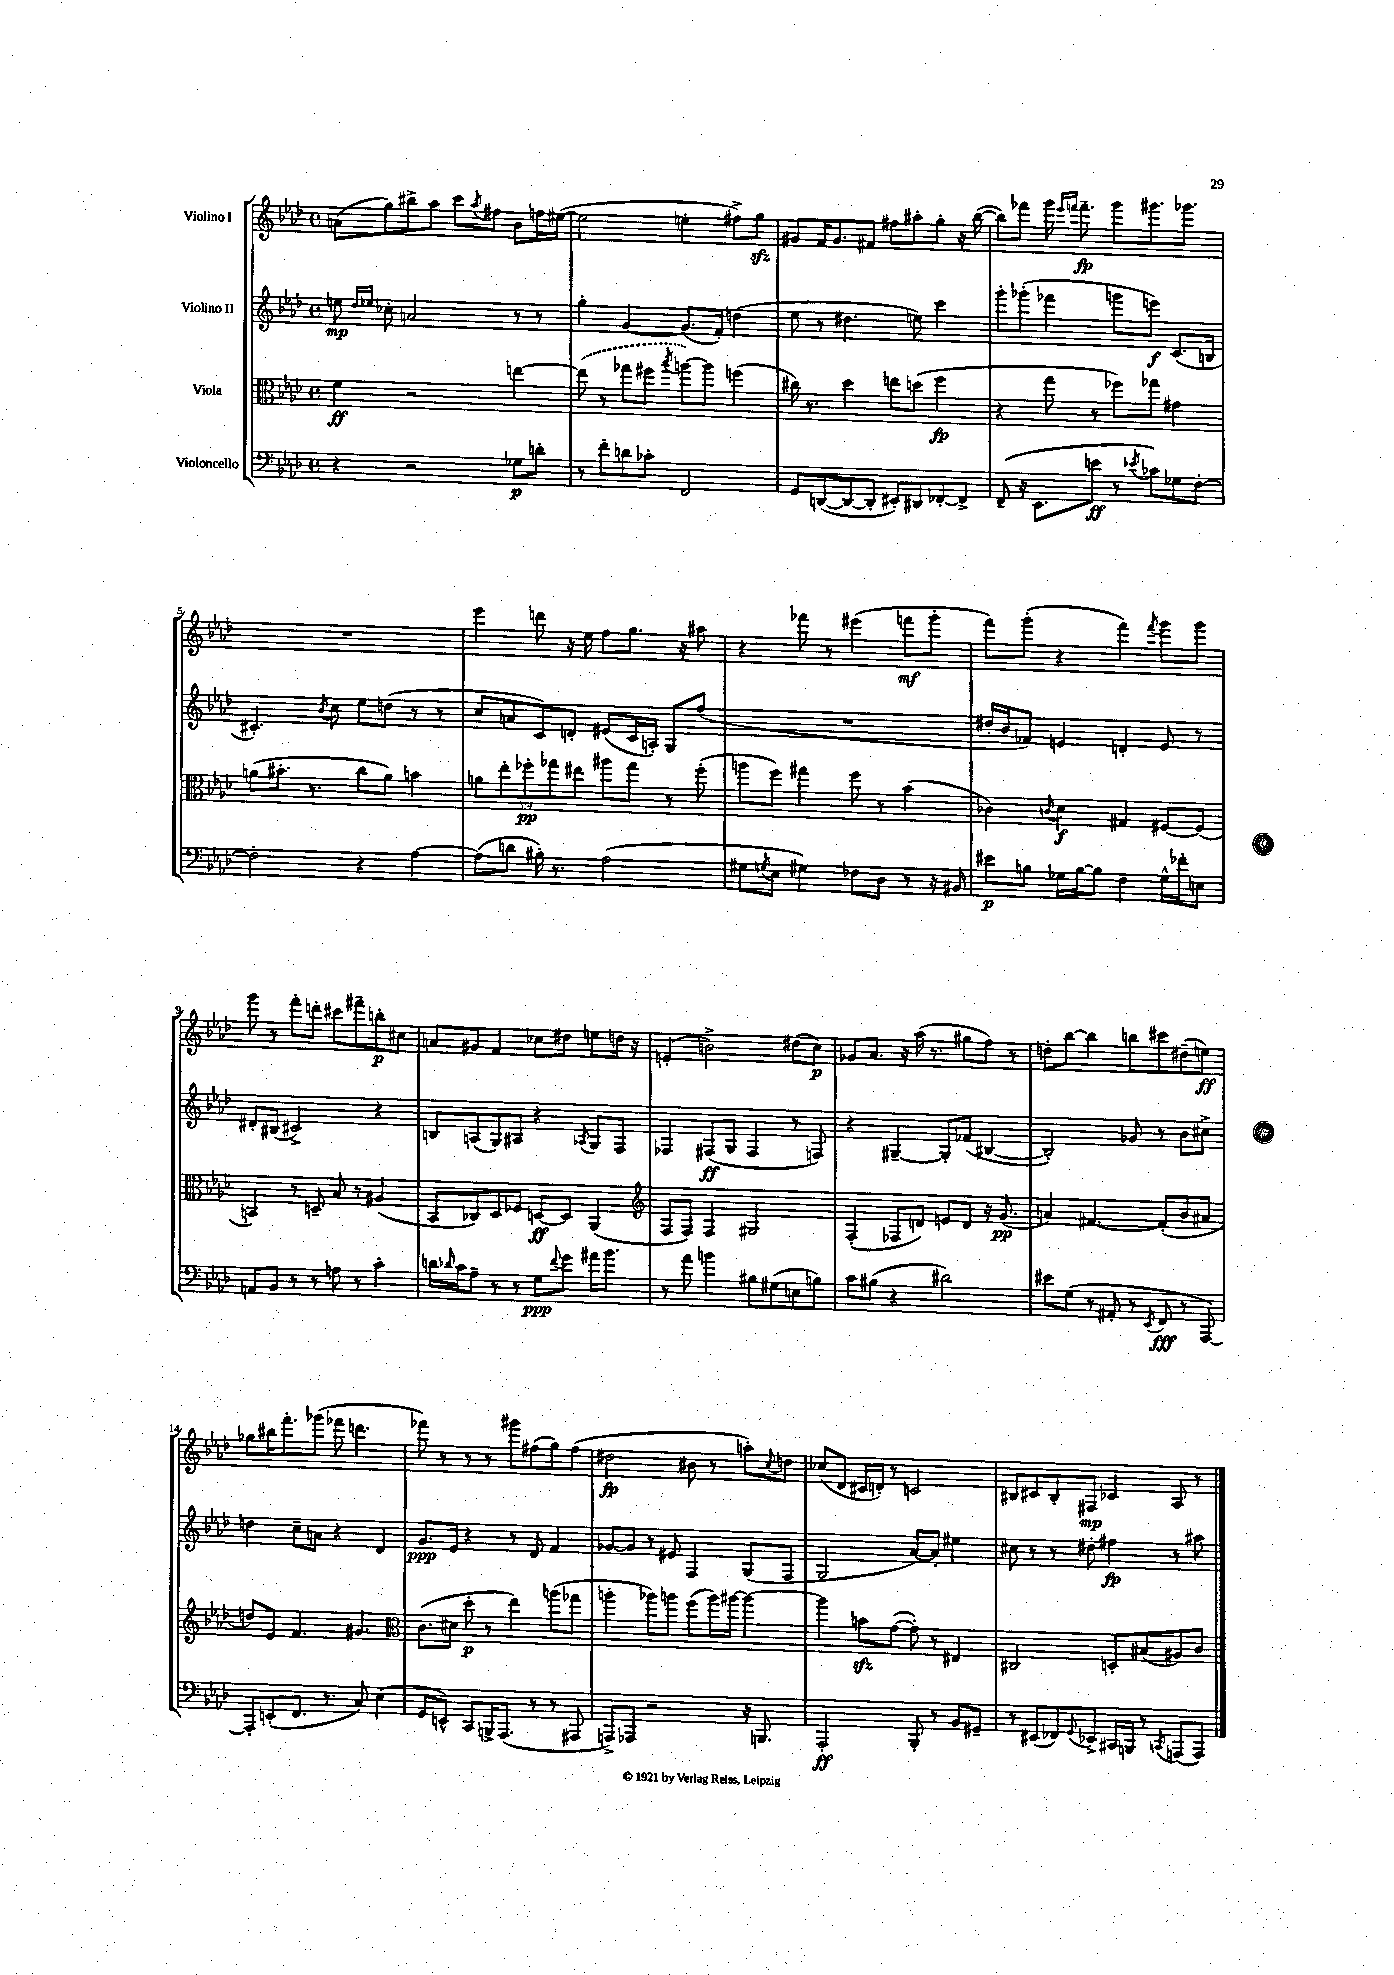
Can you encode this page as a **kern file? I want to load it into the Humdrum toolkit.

**kern	**kern	**kern	**kern
*staff4	*staff3	*staff2	*staff1
*clefF4	*clefC3	*clefG2	*clefG2
*k[b-e-a-d-]	*k[b-e-a-d-]	*k[b-e-a-d-]	*k[b-e-a-d-]
*M4/4	*M4/4	*M4/4	*M4/4
*met(c)	*met(c)	*met(c)	*met(c)
4r	4f\	8ee\	(8a\L
.	.	16qqdd-/LL	.
.	.	16qqee-/JJ	.
.	.	8cc-'\	8gg\)
2r	2r	2a/	8bb#^\
.	.	.	8aa-\J
.	.	.	8ccc\L
.	.	.	8qaa-/
.	.	.	8ff#\J
8G-\L	[4ee\	8r	8b-\L
8d'\J	.	8r	16ff\L
.	.	.	([16ee#\JJ
=	=	=	=
8r	(8ee\]	4gg'\	2ee#\]
8f'\L	8r	.	.
8d\	8gg-\L	[4g/	.
8c-'\J	8ff#\J	.	.
.	8qbb-/	.	.
2FF/	[8aa\L)	(8.g/]L	4ee'\
.	8aa\]J	.	.
.	.	16f'/Jk)	.
.	(4ff\	(4dd\	8ff#^\L)
.	.	.	8gg\J
=	=	=	=
8GG/L	16cc#\)	8ee-\	8g#/L
.	8.r	.	.
([8DD/	.	8r	16f/K
.	.	.	8.g#/
8DD/_	4dd-\	4.dd#\	.
8DD'/]J	.	.	8f#/J
8EE#'/L)	8ee\L	.	8ff#\L
8DD#/	(8dd\J	8ee\)	8aa#'\
[8FF-'/	4ff\	4ccc\	8gg'\J
8FF-^/]J	.	.	16r
.	.	.	([16bb-\
=	=	=	=
(8FF~/	4r	8ggg'\L	8bb-\]L)
16r	.	(8ggg-'\J	8fff-\J
8.EE-\L	.	.	.
.	8gg\	4fff-\	16ggg\
.	.	.	16qqeee-/LL
.	.	.	16qqfff/JJ
.	.	.	8.fff~\
8e\J	8r	.	.
8r	8ff-\L)	8ggg\L	8ggg\L
8qe-/	.	.	.
8c-\L)	8gg-\J	8eee\J)	8.ggg#\
8G-\	4g#\	(8.c/L	.
.	.	.	8.ggg-\J
[8F'\J	.	.	.
.	.	16B/Jk	.
=	=	=	=
2F'\]	(8a\L	4.c#'/)	1r
.	8.b#'\J	.	.
.	8.r	.	.
.	.	8qb-/	.
.	.	8cc\	.
4r	8cc\L	8ee-\L	.
.	8a\J)	(8dd\J	.
[4A-\	4b\	8r	.
.	.	8r	.
=	=	=	=
(8A-\]L	10a\L	8cc/L	4eee-\
.	10ee-'\	.	.
8d\J	.	8a/	.
.	10ff-'\	.	.
16B#'\)	.	8c/)	8ddd\
.	10gg-\	.	.
8.r	.	.	.
.	.	8d'/J	16r
.	10ee#\J	.	.
.	.	.	16ee-\
(2A-\	8aa#\L	(8e#/L	8ff\L
.	8gg-\J	16c/L	8.gg\J
.	.	16A'/JJ)	.
.	8r	8G/L	.
.	.	.	16r
.	(8ff-'\	(8ff/J	8aa#\
=	=	=	=
8G#\L	8aa\L	1r	4r
8qG/	.	.	.
8E-\J	8ff\J)	.	.
4G#\)	4gg#\	.	8fff-\
.	.	.	8r
8F-\L	8ff\	.	(4eee#\
8D-\J	8r	.	.
8r	(4b-\	.	8fff\L
16r	.	.	8ggg'\J
16BB#/	.	.	.
=	=	=	=
8e#\L	4c-\)	16dd#'/LL	8fff\L)
.	.	16b-/J	.
8B\J	.	8f-/J)	(8ggg'\J
.	8qc/	.	.
16G-\LL	4d-\	4e/	4r
[16B\J	.	.	.
8B\]J	.	.	.
4F\	4G#/	4d'/	4fff\)
.	.	.	8qfff/
16G-^^\LL	[8F#/L	8e/	8ggg\L
16f-'\J	.	.	.
8E\J	(8F#/]J	8r	8ggg\J
=	=	=	=
8AA/L	4BB/)	8d#'/L	8ggg\
8BB-/J	.	(8B#/J	8r
8r	8r	2c#^/)	8fff'\L
8r	8D~/	.	8ddd'\J
8A\	8B-/	.	8ccc#\L
8r	8r	.	8fff#~\
4c'\	(4A#/	4r	8bb'\
.	.	.	8cc#\J
=	=	=	=
16d\LL	8BB-/L	8B/L	8a/L
16qqd-/	.	.	.
16c\J	.	.	.
8A-~\J	8C-/)	(8A/	8g#/J
8r	8D-/	8G/)	4f/
8r	8F-/J	8A#/J	.
8G\L	[8D/L	4r	8cc-\L
8qqf/	.	.	.
8g\J	8D/]J	.	8dd#\J
.	.	8qA-/	.
16a#\LK	(4AA-/	8G/L	8ee\L
8.b-\J	.	.	.
.	.	8F/J	16dd\Jk
.	.	.	16r
=	=	=	=
*	*clefG2	*	*
8r	8F/L	4F-/	(4e'/
8a-\	8F/J)	.	.
4b\	4F/	(8F#/L	2b^\)
.	.	8G/J	.
8B#\L	2G#/	4F#/	.
(8G#\	.	.	.
8E\	.	8r	(8dd#\L
8B\J)	.	8F/)	8cc\J)
=	=	=	=
8c\L	(4F'/	4r	8g-/L
(8B#\J	.	.	8.a-/J
4r	8F-/L	[4G#~/	.
.	.	.	16r
.	8d/J)	.	(16aa-\
.	.	.	8.r
2d#\)	8e/L	8G#'/]L	.
.	8d/J	(8f-/J	8gg#\L
.	16r	[4B#/	8ff\J)
.	(8.g/	.	.
.	.	.	8r
=	=	=	=
8e#\L	4a/)	2B#'/])	8dd'\L
(8G\J	.	.	[8bb-\J
8r	[4.f#/	.	4bb-\]
8AA#'/	.	.	.
8r	.	8g-/	8bb\L
8qEE-/	.	.	.
8FF/	(8f#'/]L	8r	8ccc#\
8r	8b-/	8b-\L	(8dd#~\
[8AAA-/)	8a#/J	8cc#^\J	8ee\J)
=	=	=	=
8AAA-'/]L	8dd/L)	4dd\	8gg-\L
(8EE'/	8e-/J	.	16bb#\K
.	.	.	8.fff'\
8.FF/J	4.f/	8cc~\L	.
.	.	8a\J	(8ggg-\J
8.r	.	.	.
.	.	4r	8fff-\
8C/)	4.g#/	.	4.ddd\
(4E-\	.	4d-/	.
=	=	=	=
*	*clefC3	*	*
8GG/L	(8.c\L	8.g/L	8fff-\)
8EE^^/J)	.	.	8r
.	16d#\Jk	16e-/Jk	.
8CC/L	8dd-'\	4r	8r
16BBB^/K	8r	.	8r
(8.AAA-/J	.	.	.
.	4ee-\)	8r	8ggg#\L
8r	.	8d-/	(8ff#\
8r	(8aa\L	4f/	8gg\)
8AAA#/	8gg-\J	.	(8ff#\J
=	=	=	=
8AAA^/L)	4aa'\	[8g-/L	2dd#\
8AAA-/J	.	8g-/]J	.
2r	8aa-\L)	8r	.
.	8aa\J	8e#/	.
.	(8ff\L	4F/	8b#\
.	16aa\L)	.	8r
.	[16aa#\JJ	.	.
16r	4aa#\_	(8G/L	8aa'\L)
8.BBB/	.	.	.
.	.	.	8qqcc/
.	.	8F/J	8dd\J
=	=	=	=
2AAA-'/	4aa#\]	2G/	(8cc-/L
.	.	.	8d-/J
.	8b\L	.	16c#/LL
.	.	.	16d'/JJ)
.	([8g\J	.	8r
8BBB-'/	8g'\])	[8a-/L)	2c/
8r	8r	8a-'/]J	.
8BB-/L	4E#/	4ee#\	.
8GG#~/J	.	.	.
=	=	=	=
8r	2C#/	8cc#\	8B#/L
(8EE#/L	.	8r	8c#/
8FF-/)	.	8r	8B#'/
8qqGG/	.	.	.
8EE-^/J	.	8dd#'\	8F#/J
16CC#/LL	8D'/L	4ff#\	4c-/
16BBB/JJ	.	.	.
8r	(8B#/	.	.
8qCC/	.	.	.
(8AAA/L	8A#/)	8r	8A-/
8AAA/J)	8c/J	8aa#\	8r
==	==	==	==
*-	*-	*-	*-
